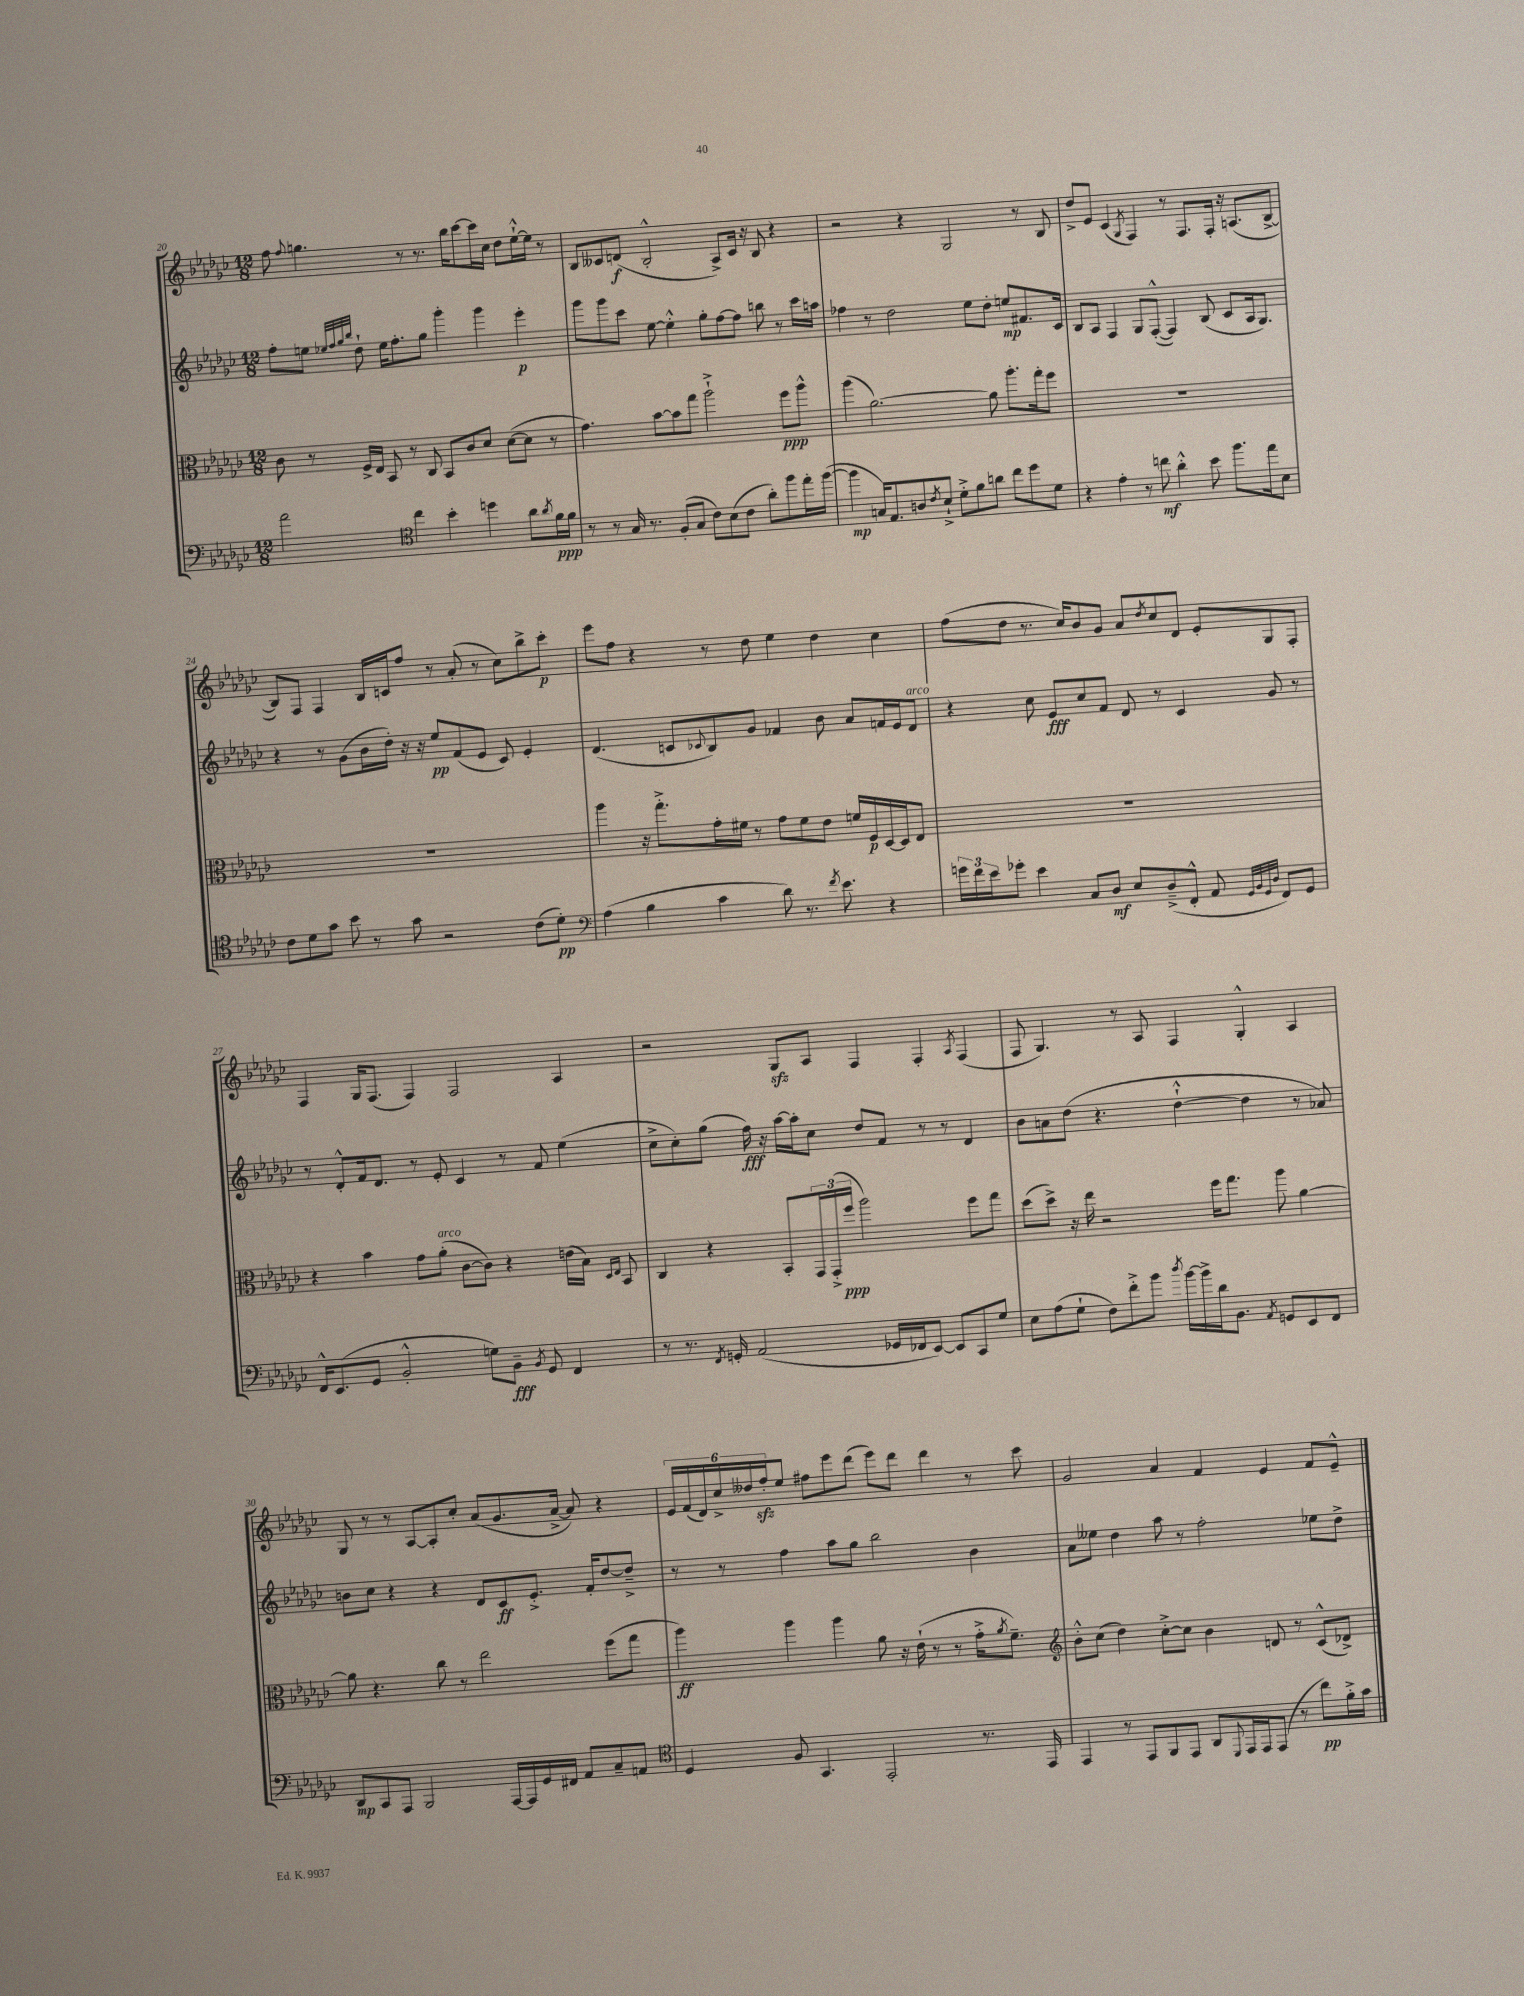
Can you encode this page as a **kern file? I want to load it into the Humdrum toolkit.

**kern	**kern	**kern	**kern
*staff4	*staff3	*staff2	*staff1
*clefF4	*clefC3	*clefG2	*clefG2
*k[b-e-a-d-g-c-]	*k[b-e-a-d-g-c-]	*k[b-e-a-d-g-c-]	*k[b-e-a-d-g-c-]
*M12/8	*M12/8	*M12/8	*M12/8
2a-	8c-	8ff'	8ff
.	.	.	8qqff
.	8r	8ee	4.gg
.	.	32qqee-	.
.	.	32qqff	.
.	.	32qqgg-	.
.	.	32qqbb-	.
.	16F^	8dd-`	.
.	16E-	.	.
.	8BB-	16ee-	.
.	.	8.ff'	.
*clefC4	*	*	*
4cc-	8r	.	8r
.	8C-	8gg-	8.r
4b-'	8BB-	4ggg-'	.
.	.	.	16bb-
.	8c-	.	[8ccc-
4dd	8d-	4ggg-	16ccc-]
.	.	.	16cc-
.	([8d-	.	8dd-
8a-	8d-]	4eee-'	[16ee-`^^
.	.	.	16ee-]
8qa-	.	.	.
16f	8r	.	8r
16f	.	.	.
=	=	=	=
8r	4.g-)	8ggg-	8B-
8r	.	8ggg-	8c--
16G-	.	8ccc-	(8d
8.r	.	.	.
.	[8b-	[8ee-	2B-'^^
(8F'	8b-]	4ee-'^^]	.
8G-	8gg-	.	.
8c-)	2aa-`^	8gg-'	.
(8B-	.	[8ff	8A-^)
8c-	.	8ff]	16c--
.	.	.	16r
8a-')	.	8bb	8B-
8ff	8ff	8r	4r
16ee-'	8aa-^^	16ccc-	.
([16ff	.	16aa	.
=	=	=	=
4ff]	(4aa-	4ff-	2r
16G)	[2.a-)	8r	.
8.E-	.	.	.
.	.	2dd-	.
8A	.	.	4r
8qc-	.	.	.
8B-`^	.	.	.
8d-'^	.	.	2G-
8f	.	8ee-	.
8a	8a-]	8dd-'	.
8cc-	8.aa-'	8ee	.
8dd-	.	8.f#	8r
.	16gg-'	.	.
8d-	8ff	.	8B-
.	.	16c-	.
=	=	=	=
4r	1.r	8B-	8dd-^
.	.	8A-	8e-
4e-'	.	4F	(4c-
.	.	.	8qG-
8r	.	8G-	4F)
8cc	.	([8F'^^	.
4a-'^^	.	4F])	8r
.	.	.	8.F
8b-	.	(8B-	.
.	.	.	16F'
8.ff	.	8c-	16r
.	.	.	(8.A
.	.	16A-	.
16ee-	.	8.G-)	.
8B-	.	.	[8B-^
=	=	=	=
8c-	1.r	4r	8B-])
8d-	.	.	8F
8g-	.	8r	4F
8b-	.	(8g-	.
8r	.	16b-	16B-
.	.	16dd-')	16c
8g-	.	16r	8ff
.	.	16r	.
2r	.	8ee-	8r
.	.	(8f	(8a-'
.	.	8e-	8r
.	.	8c-)	8cc-)
(8c-	.	4e-'	8bb-^
8d-')	.	.	8ccc-'
=	=	=	=
*clefF4	*	*	*
(4A-	4aa-	(4.d-	8eee-
.	.	.	8ff
4B-	16r	.	4r
.	8.gg-'^	.	.
.	.	8c	.
.	.	8qqc-	.
4c-	16g-'	8B-)	8r
.	16f#	.	.
.	8r	8g-	8dd-
8d-)	8g-	4f-	4ee-
8.r	8f#	.	.
.	8e-	8b-	4dd-
8qf	.	.	.
8.e-	.	.	.
.	16f	8a-	.
.	16F	.	.
4r	[16D-	16f	4cc-
.	16D-]	16e-	.
.	8E-	8d-	.
=	=	=	=
24g	1.r	4r	(8ff
24f	.	.	.
24e-	.	.	.
8g-'	.	.	8dd-
4e-	.	8cc-	8.r
.	.	8e-	.
.	.	.	16cc-)
8C-	.	8cc-	8b-
8D-	.	8f	8g-
8E-	.	8d-	8a-
.	.	.	8qdd-
(8D-~^	.	8r	8cc-
8FF'^^	.	4c-	8d-
8AA-	.	.	8e-'
32qqGG-	.	.	.
32qqBB-	.	.	.
32qqGG-	.	.	.
32qqD-	.	.	.
8FF)	.	8g-	8G-
8GG-	.	8r	8F'
=	=	=	=
16FF^^	4r	8r	4F
(8.EE-	.	.	.
.	.	8d-'^^	.
8GG-	4b-	16f	16G-
.	.	8.d-	(8.F
2BB-'^^	.	.	.
.	8g-	8r	4F)
.	(8a-'	8e-'	.
.	[8c-	4c-	2F
8G)	8c-])	.	.
8BB-~	4r	8r	.
8qBB-	.	.	.
8GG-	.	8f	.
4FF	(16e	(4ee-	4A-
.	16B-)	.	.
.	16qqD-	.	.
.	16qqE-	.	.
.	8BB-	.	.
=	=	=	=
8r	4C-	8cc-^	2r
8.r	.	8cc-')	.
.	4r	(8gg-	.
8qFF	.	.	.
16GG'	.	.	.
(2AA-	.	16ff)	.
.	.	16r	.
.	8BB-'	[16aa-	8G-
.	.	16aa-']	.
.	24GG-	8cc-	8A-
.	(24GG-'^	.	.
.	24ff	.	.
.	2aa-)	8dd-	4F
16GG-	.	8f	.
16FF-	.	.	.
[8EE-)	.	8r	4F'
8EE-]	.	8r	.
.	.	.	8qA-
8CC-	8ff	4d-	(4F
8G-	8gg-	.	.
=	=	=	=
8E-	(8dd-	8b-	8F
(8A-	8dd-^)	8a	4.G-)
8G-`	16r	(8dd-	.
.	16ee-	.	.
8F)	2r	4.r	.
8f'^	.	.	8r
8b-	.	.	8A-
8qdd-	.	.	.
[16b-	.	[4dd-`^^	4F
16b-^]	.	.	.
16d-	16ff	.	.
8.BB-	8.gg-	.	.
.	.	4dd-]	4G-'^^
8qAA-	.	.	.
8GG	8aa-	.	.
8EE-	[4a-	8r	4A-
8FF	.	8a-)	.
=	=	=	=
8DD-	8a-]	8b	8G-
8CC-	4.r	8cc-	8r
8AAA-	.	4r	8r
2BBB-	.	.	[8A-
.	8cc-	4r	8A-']
.	8r	.	8cc-'
.	2ee-	8d-	(8a-
[16AAA-	.	8c-	8.g-
16AAA-]	.	.	.
16GG-	.	8.e-'^	.
16FF#	.	.	[16a-^
8AA-	.	.	8a-])
.	.	16f'	.
8C-~	(8ff	[8dd-	4r
8AA	8gg-	8dd-~^]	.
=	=	=	=
*clefC4	*	*	*
4D-	4aa-)	8r	24e-
.	.	.	(24f
.	.	.	24d-)
.	.	8r	24cc-^
.	.	.	24dd--
.	.	.	24ff'
8F	4aa-	4ff	8ee-
4.GG-	.	.	8ff#
.	4aa-	8aa-	8eee-
.	.	8gg-	(8ddd-
2EE-'	8a-	2bb-	8eee-)
.	16r	.	8ddd-
.	(16e-`	.	.
.	8r	.	4ddd-
.	8r	.	.
8.r	16g-'^	4b-	8r
.	8qa-	.	.
.	8.f~)	.	.
.	.	.	8ccc-
16EE-	.	.	.
=	=	=	=
*	*clefG2	*	*
4EE-	8b-'^^	8a-	2g-
.	(8cc-	8ee--	.
8r	4dd-)	4dd-	.
8EE-	.	.	.
8FF	[8cc-'^	8aa-	4a-
8EE-	8cc-]	8r	.
8AA-	4b-	2ff'	4f
8qqDD-	.	.	.
16EE-	.	.	.
16EE-	.	.	.
(8EE-	8d	.	4e-
8r	8r	.	.
8cc-)	(8c-^^	8ee-	8f
16f'^	8d-^)	8dd-^	8e-~^^
16g-	.	.	.
==	==	==	==
*-	*-	*-	*-
